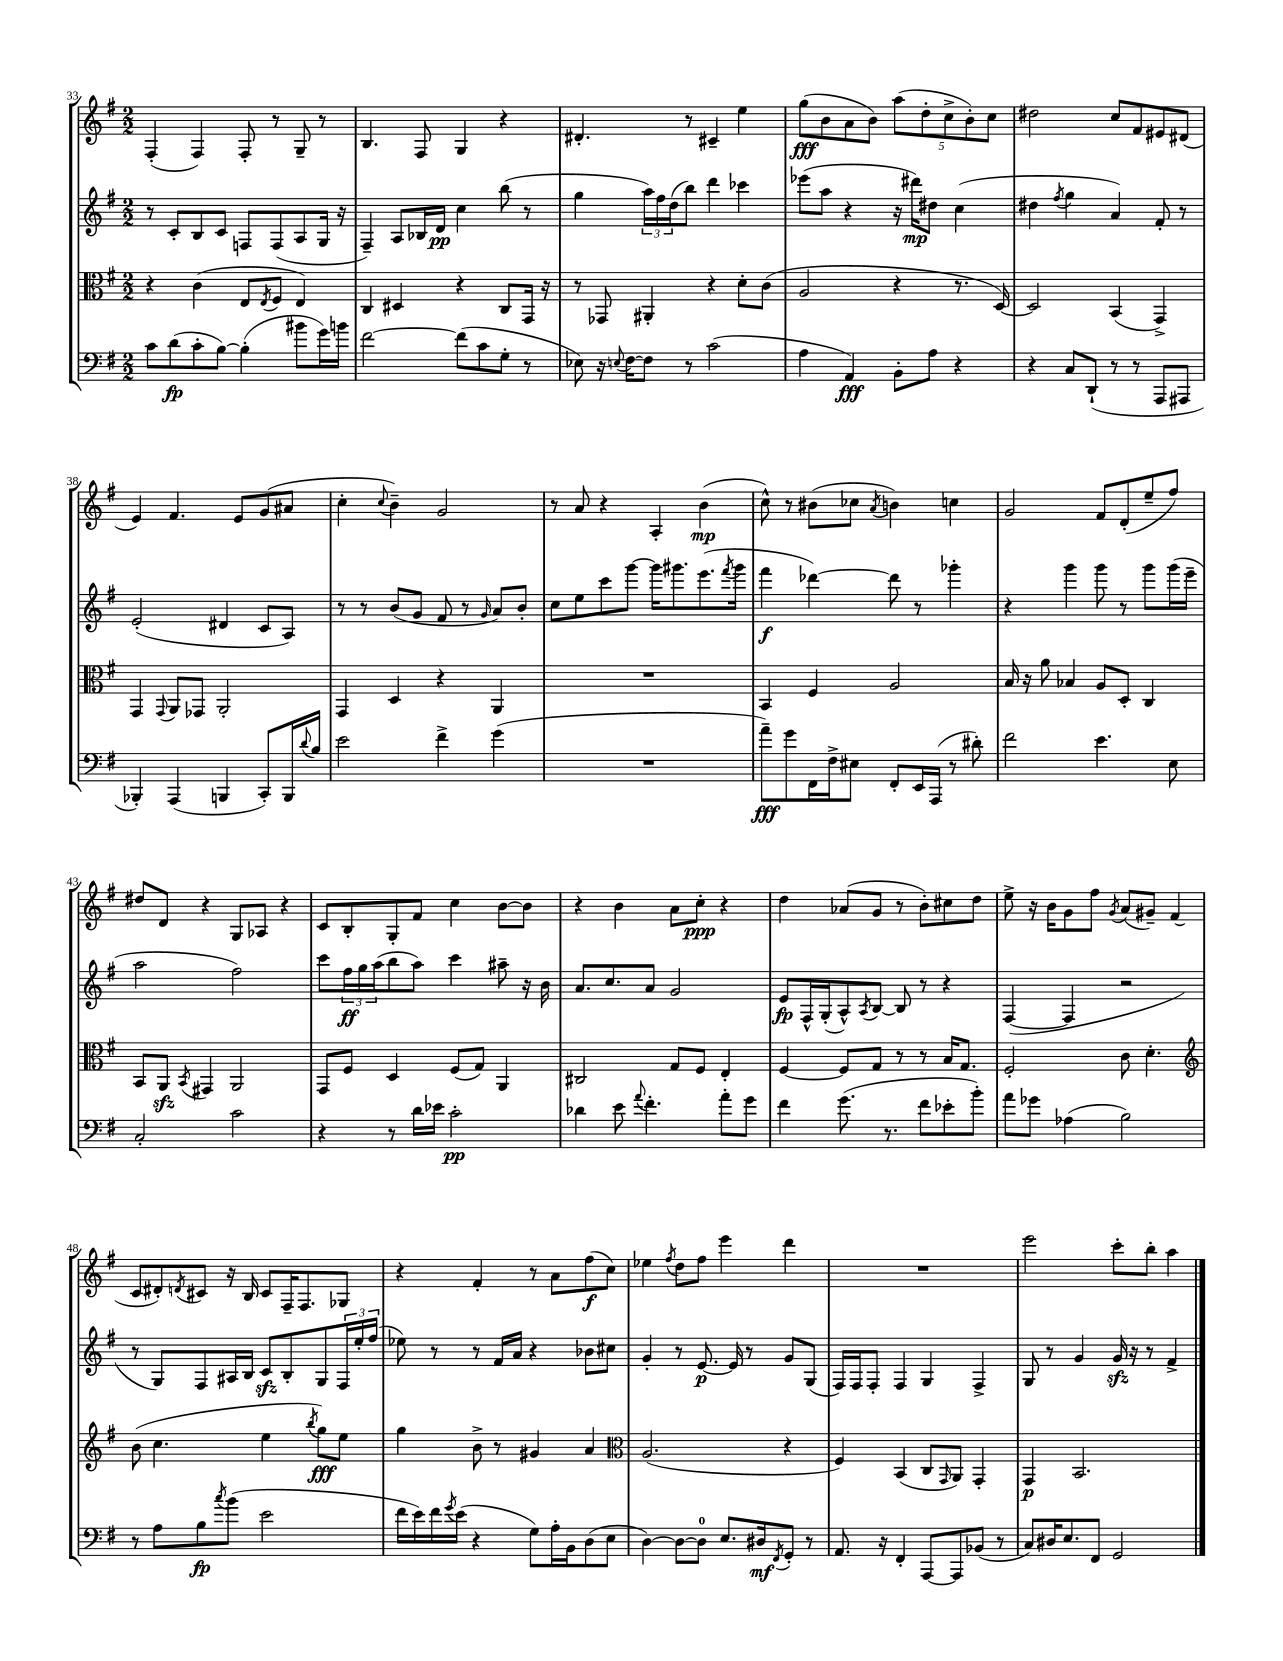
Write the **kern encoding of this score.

**kern	**kern	**kern	**kern
*staff4	*staff3	*staff2	*staff1
*clefF4	*clefC3	*clefG2	*clefG2
*k[f#]	*k[f#]	*k[f#]	*k[f#]
*M2/2	*M2/2	*M2/2	*M2/2
8c\L	4r	8r	(4F#'/
(8d\	.	8c'/L	.
8c'\	(4c\	8B/	4F#/)
[8B\J)	.	8c/J	.
(4B'\]	8E/L	8F/L	8F#'/
.	8qE/	.	.
.	8F#/J	(8F/	8r
8b#\L	4E/)	8A/	8G~/
16g\L)	.	16G/Jk	8r
16b\JJ	.	16r	.
=	=	=	=
[2f#\	4C/	4F#~/)	4.B/
.	4D#/	8A/L	.
.	.	16B-/L	8F#/
.	.	16d/JJ	.
(8f#\]L	4r	4cc\	4G/
8c\	.	.	.
8G'\J	8C/L	(8bb\	4r
8r	16GG/Jk	8r	.
.	16r	.	.
=	=	=	=
8E-\)	8r	4gg\	4.d#'/
16r	8GG-/	.	.
8qqE/	.	.	.
[16F#\LK	.	.	.
8F#\]J	4AA#'/	24aa\LL)	.
.	.	24ff#\	.
.	.	(24dd\J	.
8r	.	8bb\J)	8r
(2c\	4r	4ddd\	4c#~/
.	8d'\L	4ccc-\	4ee\
.	(8c\J	.	.
=	=	=	=
4A\	2A/	(8eee-\L	(8gg\L
.	.	8aa\J	8b\
4AA/)	.	4r	8a\
.	.	.	8b\J)
8BB'\L	4r	16r	(10aa\L
.	.	16ddd#\LK)	.
.	.	.	10dd'\
8A\J	.	8dd#\J	.
.	.	.	10cc^\
4r	8.r	(4cc\	.
.	.	.	10b'\)
.	.	.	10cc\J
.	[16D/)	.	.
=	=	=	=
4r	2D/]	4dd#\	2dd#\
.	.	8qff#/	.
8C/L	.	4gg\	.
(8DD`/J	.	.	.
8r	(4BB/	4a/)	8cc/L
8r	.	.	8f#/
8AAA/L	4GG^/)	8f#'/	8e#/
8AAA#/J	.	8r	(8d#/J
=	=	=	=
4BBB-'/)	4GG/	(2e'/	4e/)
.	8qqGG/	.	.
(4AAA/	8AA/L	.	4.f#/
.	8GG-/J	.	.
4BBB/	2AA'/	4d#/	.
.	.	.	8e/L
8CC'/L)	.	8c/L	(8g/
16BBB/L	.	8A/J)	8a#/J
8qqd/	.	.	.
16B/JJ	.	.	.
=	=	=	=
2e\	4GG/	8r	4cc'\
.	.	8r	.
.	.	.	8qqcc/
.	4D/	(8b/L	4b~\)
.	.	8g/J	.
4f#^\	4r	8f#/	2g/
.	.	8r	.
.	.	16qqg/	.
(4g\	4AA/	8a/L)	.
.	.	8b'/J	.
=	=	=	=
1r	1r	8cc\L	8r
.	.	8ee\	8a/
.	.	8ccc\	4r
.	.	[8ggg\J	.
.	.	16ggg\]LK	4A'/
.	.	8.ggg#\	.
.	.	(8.eee\	(4b\
.	.	8qfff#/	.
.	.	16ggg#\Jk	.
=	=	=	=
8a~\L)	4BB/	4fff#\	8cc^^\)
8g\	.	.	8r
16FF#\L	4F#/	[4ddd-\)	(8b#\L
16F#^\J	.	.	.
8E#\J	.	.	8cc-\J
.	.	.	8qa/
8FF#'/L	2A/	8ddd-\]	4b\)
16EE/L	.	8r	.
(16AAA/JJ	.	.	.
8r	.	4ggg-'\	4cc\
8d#'\)	.	.	.
=	=	=	=
2f#\	16B/	4r	2g/
.	16r	.	.
.	8a\	.	.
.	4B-/	4ggg\	.
4.e\	8A/L	8ggg\	8f#/L
.	8D'/J	8r	(8d'/
.	4C/	8ggg\L	8ee~/
8E\	.	(16ggg\L	8ff#/J)
.	.	16eee~\JJ	.
=	=	=	=
2C'/	8BB/L	2aa\	8dd#/L
.	8AA/J	.	8d/J
.	8qBB/	.	.
.	4GG#/	.	4r
2c\	2AA/	2ff#\)	8G/L
.	.	.	8A-/J
.	.	.	4r
=	=	=	=
4r	8GG/L	8ccc\L	8c/L
.	8F#/J	24ff#\L	8B'/
.	.	24gg\	.
.	.	(24aa\J	.
8r	4D/	8bb\	8G'/
16d\LL	.	8aa\J)	8f#/J
16e-\JJ	.	.	.
2c'\	(8F#/L	4ccc\	4cc\
.	8G/J)	.	.
.	4AA/	8aa#~\	[8b\L
.	.	16r	8b\]J
.	.	16b\	.
=	=	=	=
4d-\	2C#/	8.a/L	4r
.	.	8.cc/	.
8e\	.	.	4b\
8qqa/	.	.	.
4.f#'\	.	8a/J	.
.	8G/L	2g/	8a\L
.	8F#/J	.	8cc'\J
8a'\L	4E'/	.	4r
8g\J	.	.	.
=	=	=	=
4f#\	[4F#/	8e/L	4dd\
.	.	16F#^^/L	.
.	.	(16G'/J	.
(8.g\	8F#/]L	8A^^/)	(8a-/L
.	.	8qA/	.
.	8G/J	[8B/J	8g/J
8.r	.	.	.
.	8r	8B/]	8r
8f#\L	8r	8r	8b'\L)
8e-'\	16B/LK	4r	8cc#\
.	8.G/J	.	.
8b'\J)	.	.	8dd\J
=	=	=	=
8a\L	2F#'/	([4F#/	8ee^\
8g-\J	.	.	16r
.	.	.	16b\LK
(4A-\	.	4F#/]	8g\
.	.	.	8ff#\J
.	.	.	8qg/
2B\)	8c\	2r	(8a/L
.	4.d'\	.	8g#~/J)
.	.	.	(4f#/
=	=	=	=
*	*clefG2	*	*
8r	(8b\	8r	8c/L
8A\L	4.cc\	8G/L)	8d#'/)
.	.	.	8qd/
8B\	.	8F#/	8c#/J
8qcc/	.	.	.
(8b\J	.	16A#/L	16r
.	.	16B/JJ	16B/
2e\	4ee\	8c/L	8c#/L
.	.	8B'/	16F#~/K
.	.	.	8.F#/
.	8qbb/	.	.
.	8gg\L)	8G/	.
.	8ee\J	24F#/L	8G-/J
.	.	24ee'/	.
.	.	(24ff#/JJ	.
=	=	=	=
16f#\LL	4gg\	8ee-\)	4r
16e\)	.	.	.
16f#\	.	8r	.
8qg/	.	.	.
(16e\JJ	.	.	.
4r	8b^\	8r	4f#'/
.	8r	16f#/LL	.
.	.	16a/JJ	.
8G\L)	4g#/	4r	8r
16A'\L	.	.	8a\L
16BB\J	.	.	.
(8D\	4a/	8b-\L	(8ff#\
8E\J	.	8cc#\J	8cc\J)
=	=	=	=
*	*clefC3	*	*
[4D\)	(2.A/	4g'/	4ee-\
.	.	.	8qff#/
8D\_L	.	8r	8dd\L
8D\]J	.	[8.e/	8ff#\J
8.E/L	.	.	4eee\
.	.	16e/]	.
.	.	8r	.
16D#/k	.	.	.
8qFF#/	.	.	.
8GG'/J	4r	8g/L	4ddd\
8r	.	(8G/J	.
=	=	=	=
8.AA/	4F#/)	16F#/LL)	1r
.	.	16F#/J	.
.	.	8F#'/J	.
16r	.	.	.
4FF#'/	(4BB/	4F#/	.
[8AAA/L	8C/L	4G/	.
.	16qqGG/	.	.
8AAA/]	8AA/J)	.	.
(8BB-/J	4GG'/	4F#^/	.
8r	.	.	.
=	=	=	=
8C/L)	4GG/	8G/	2eee\
16D#/K	.	8r	.
8.E/	.	.	.
.	2.BB/	4g/	.
8FF#/J	.	.	.
2GG/	.	16g/	8ccc'\L
.	.	16r	.
.	.	8r	8bb'\J
.	.	4f#^/	4aa\
==	==	==	==
*-	*-	*-	*-
